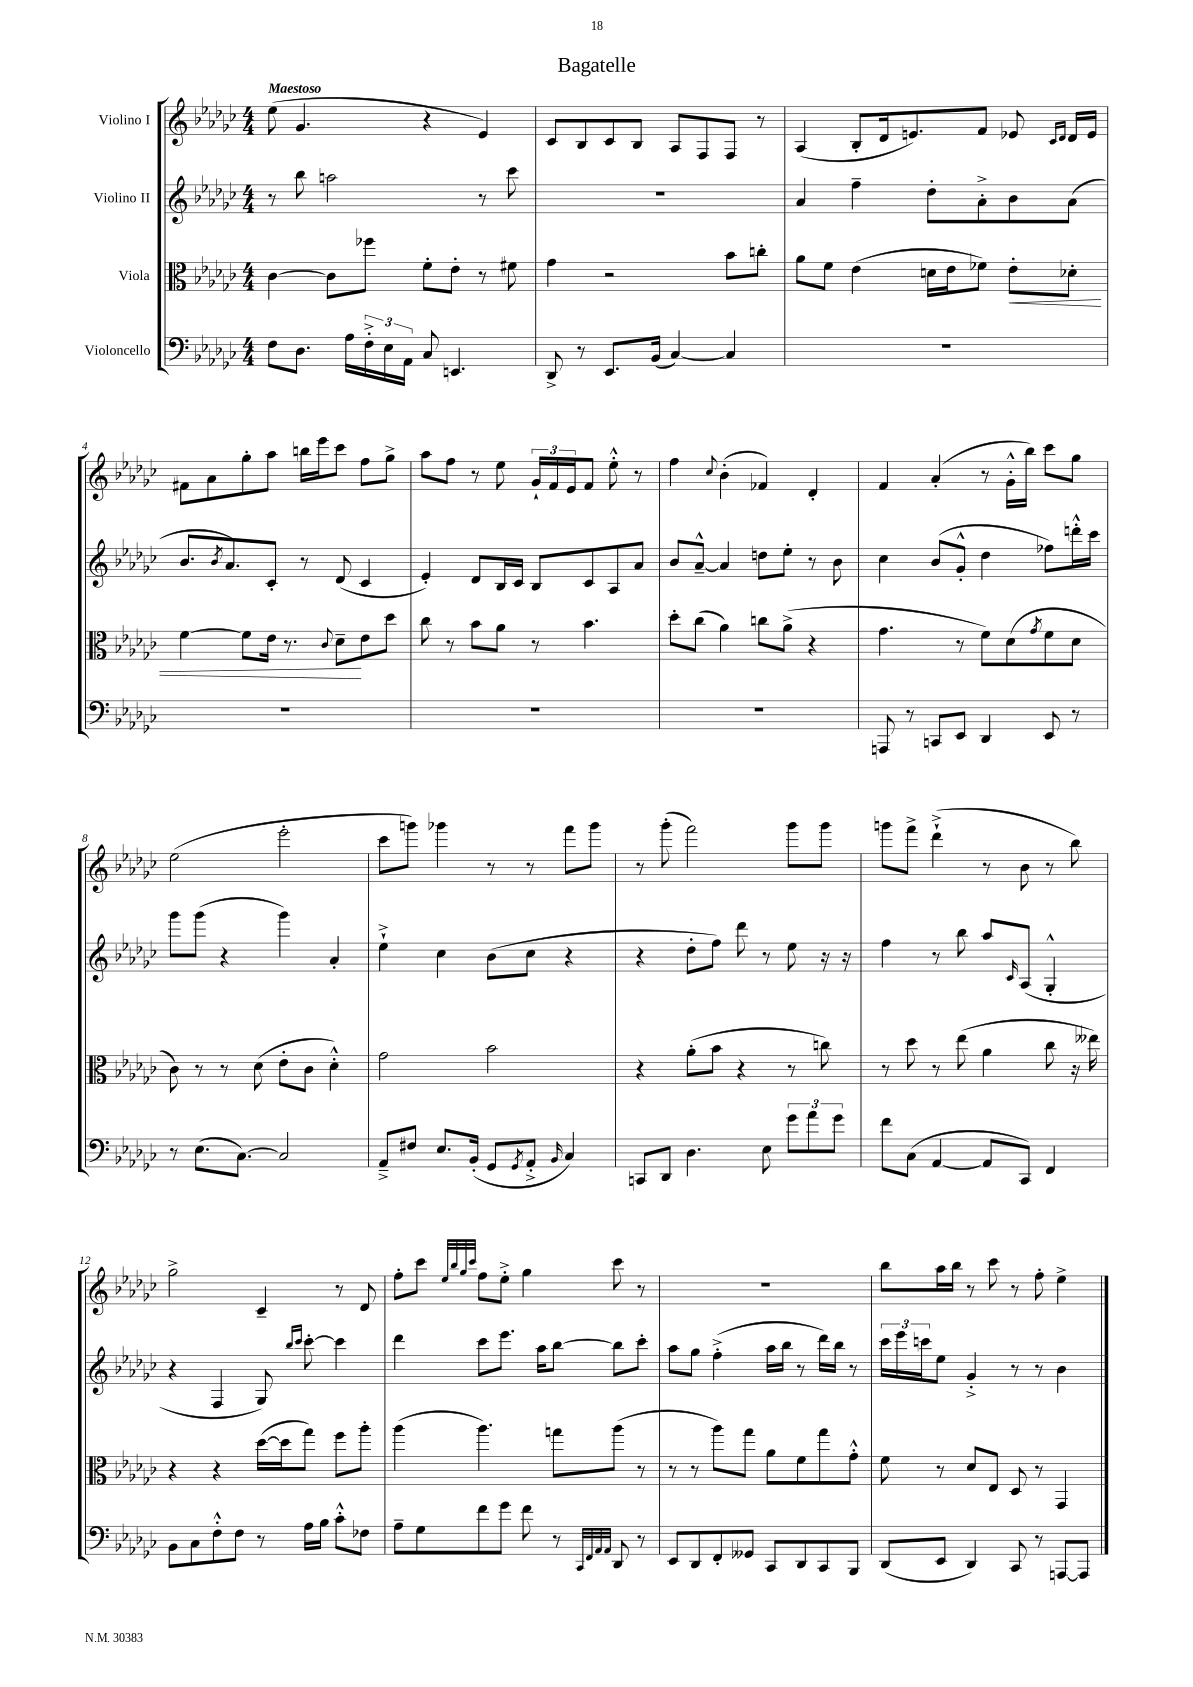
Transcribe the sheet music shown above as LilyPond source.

\header { title = "Bagatelle" }
<<
\new StaffGroup <<
\new Staff = "s0" \with { instrumentName = "Violino I" } {
    \clef treble \key ges \major \numericTimeSignature \time 4/4 \tempo "Maestoso"
    ees''8( ges'4. r4 ees'4) |
    ces'8 bes8 ces'8 bes8 aes8 f8 f8 r8 |
    aes4( bes8-. des'16 e'8.) f'8 ees'8 \grace { ces'16 des'16 } des'16 ees'16 |
    fis'8 aes'8 ges''8-. aes''8 b''16 ees'''16 ces'''8 f''8 ges''8-> |
    aes''8 f''8 r8 ees''8 \tuplet 3/2 { ges'16-! f'16 ees'16 } f'8 ees''8-.-^ r8 |
    f''4 \appoggiatura { ces''8 } bes'4-.( fes'4) des'4-. |
    f'4 aes'4-.( r8 ges'16-.-^ bes''16) ces'''8 ges''8 |
    ees''2( ees'''2-. |
    ces'''8 g'''8) ges'''4 r8 r8 f'''8 ges'''8 |
    r8 ges'''8-.( f'''2) ges'''8 ges'''8 |
    g'''8 f'''8-> des'''4-!->( r8 bes'8 r8 bes''8) |
    ges''2-> ces'4-- r8 des'8 |
    f''8-. ces'''8 \grace { ees''32 bes''32 ges''32 ces'''32 } f''8 ees''8-.-> ges''4 ces'''8 r8 |
    R1 |
    bes''8 aes''16 bes''16 r8 ces'''8 r8 f''8-. ees''4-> \bar "|." |
}
\new Staff = "s1" \with { instrumentName = "Violino II" } {
    \clef treble \key ges \major \numericTimeSignature \time 4/4
    r8 bes''8 a''2 r8 ces'''8 |
    R1 |
    aes'4 f''4-- des''8-. aes'8-.-> bes'8 aes'8( |
    bes'8. \acciaccatura { bes'8 } aes'8.) ces'8-. r8 des'8( ces'4 |
    ees'4-.) des'8 bes16 ces'16 bes8 ces'8 aes8 aes'8 |
    bes'8 aes'8~---^ aes'4 d''8 ees''8-. r8 bes'8 |
    ces''4 bes'8( ges'8-.-^ des''4 fes''8) d'''16-.-^ ces'''16 |
    ges'''8 ges'''8( r4 ges'''4) aes'4-. |
    ees''4-!-> ces''4 bes'8( ces''8 r4 |
    r4 des''8-. f''8) des'''8 r8 ees''8 r16 r16 |
    f''4 r8 bes''8 aes''8 \grace { ces'16 } aes8( ges4-.-^ |
    r4 f4 ges8) \grace { bes''16 ces'''16 } ces'''8~-. ces'''4 |
    des'''4 ces'''8 ees'''8. aes''16 bes''8~ bes''8 ces'''8-. |
    aes''8 ges''8 f''4-.->( aes''16 bes''16 r8 des'''16) bes''16 r8 |
    \tuplet 3/2 { ces'''16 ees'''16 c'''16 } ees''8 ges'4-.-> r8 r8 bes'4 \bar "|." |
}
\new Staff = "s2" \with { instrumentName = "Viola" } {
    \clef alto \key ges \major \numericTimeSignature \time 4/4
    ces'4~ ces'8 fes''8 f'8-. ees'8-. r8 fis'8 |
    ges'4 r2 bes'8 c''8-. |
    aes'8 f'8 ees'4( d'16 ees'16 fes'8) ees'8-.\< des'8-. |
    f'4~ f'8 ees'16 r8. \appoggiatura { ces'8 } des'8--\! ees'8 des''8 |
    ces''8 r8 bes'8 aes'8 r8 bes'4. |
    des''8-. ces''8( aes'4) c''8 aes'8->( r4 |
    ges'4. r8 f'8) des'8( \acciaccatura { ges'8 } f'8 des'8 |
    ces'8) r8 r8 des'8( ees'8-. ces'8 des'4-.-^) |
    ges'2 bes'2 |
    r4 aes'8-.( bes'8 r4 r8 c''8) |
    r8 des''8 r8 ees''8( aes'4 ces''8 r16 eeses''16) |
    r4 r4 des''16~( des''16 ges''8) f''8 aes''8-. |
    aes''4( aes''4.) g''8 aes''8( r8 |
    r8 r8 aes''8) ges''8 aes'8 f'8 ges''8 ges'8-.-^ |
    f'8 r8 des'8 ees8 des8 r8 ges,4 \bar "|." |
}
\new Staff = "s3" \with { instrumentName = "Violoncello" } {
    \clef bass \key ges \major \numericTimeSignature \time 4/4
    f8 des8. aes16 \tuplet 3/2 { f16-.-> ees16 aes,16 } ces8 e,4. |
    des,8-> r8 ees,8. bes,16( ces4~) ces4 |
    R1 |
    R1 |
    R1 |
    R1 |
    a,,8 r8 c,8 ees,8 des,4 ees,8 r8 |
    r8 ees8.( ces8.~) ces2 |
    aes,8---> fis8 ees8. bes,16-.( ges,8 \acciaccatura { ges,8 } aes,8-.-> \grace { bes,16 } ces4) |
    c,8 des,8 des4. ees8 \tuplet 3/2 { ges'8 aes'8 ges'8 } |
    f'8 ces8( aes,4~ aes,8 ces,8) f,4 |
    bes,8 ces8 f8-.-^ f8 r8 aes16 bes16 ces'8-.-^ fes8 |
    aes8-- ges8 f'8 ges'8 f'8 r8 \grace { ces,32 f,32 aes,32 aes,32 } des,8 r8 |
    ees,8 des,8 f,8-. geses,8 ces,8 des,8 ces,8 bes,,8 |
    des,8( ees,8 des,4) ces,8 r8 a,,8~ a,,8 \bar "|." |
}
>>
>>
